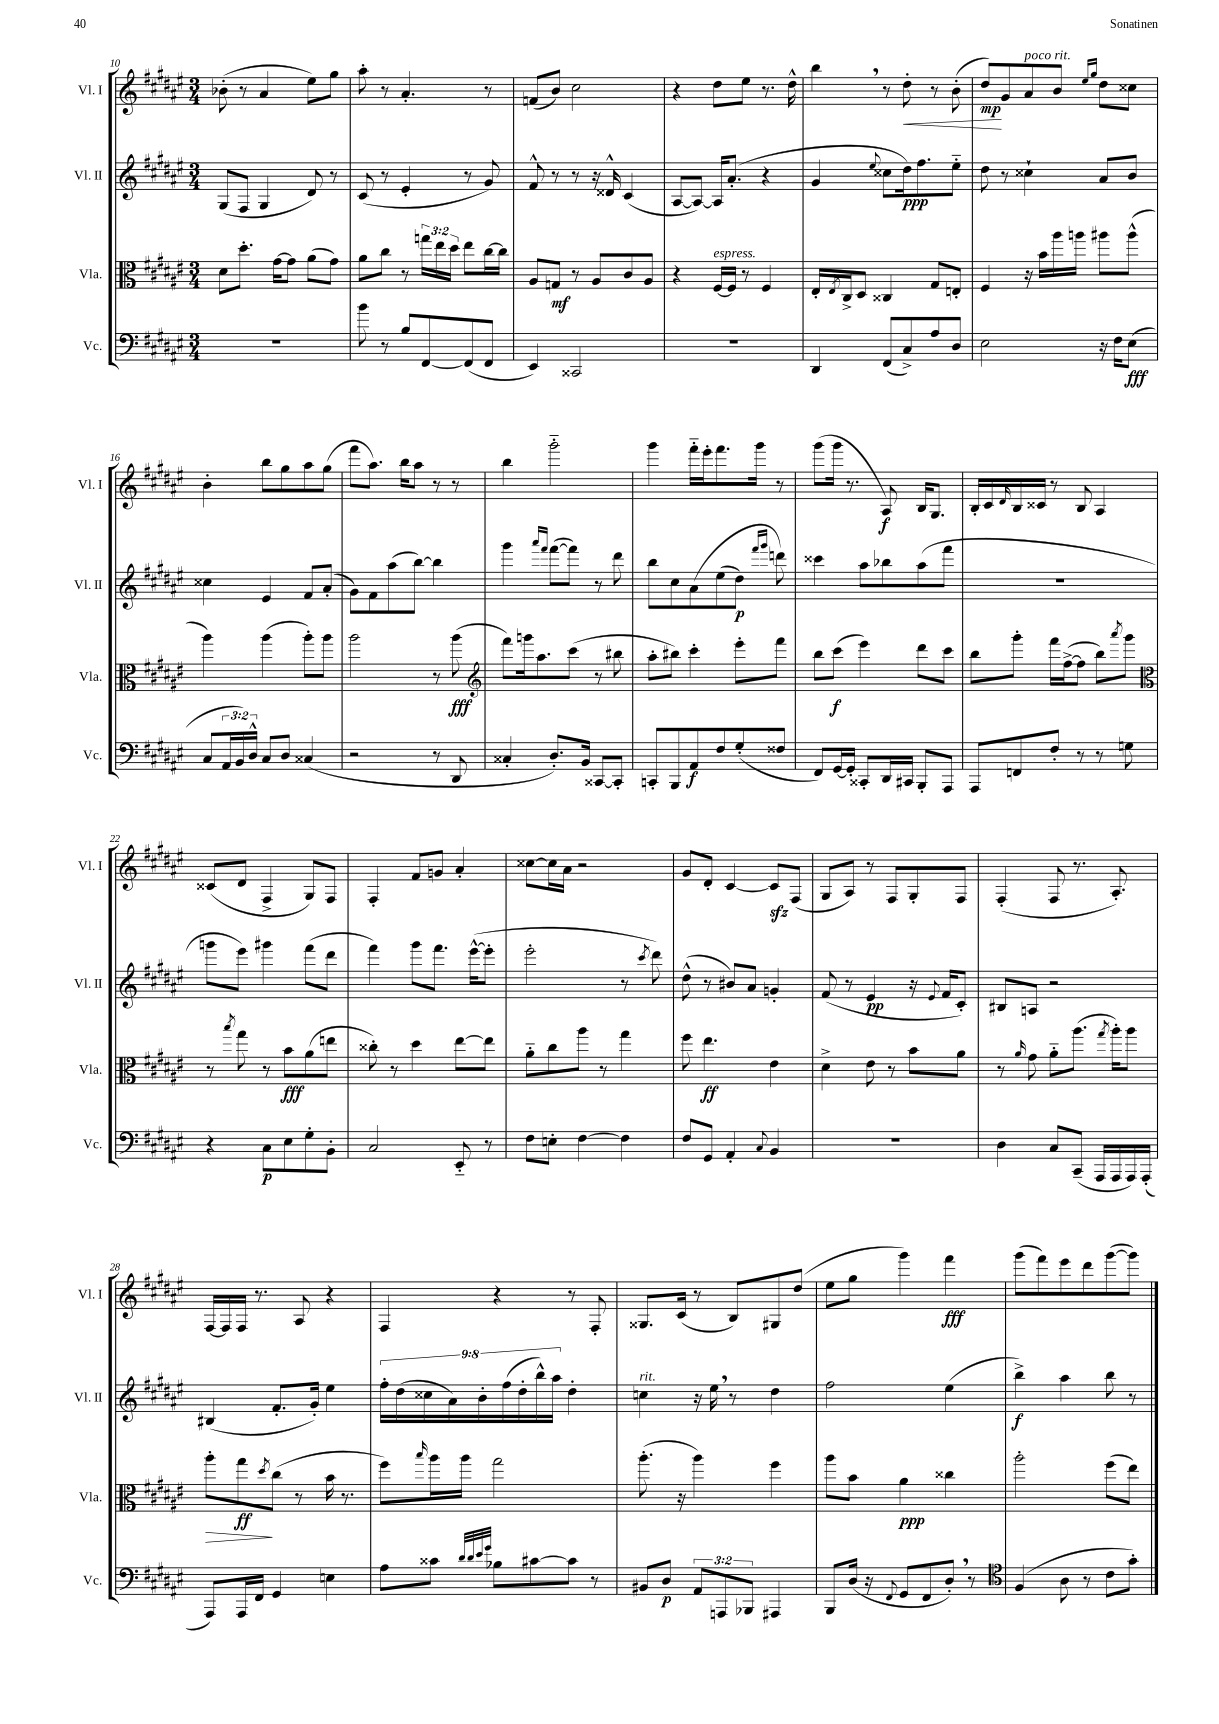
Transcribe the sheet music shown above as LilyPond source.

<<
\new StaffGroup <<
\new Staff = "s0" \with { instrumentName = "Vl. I" shortInstrumentName = "Vl. I" } {
    \clef treble \key fis \major \numericTimeSignature \time 3/4
    bes'8-.( r8 ais'4 eis''8) gis''8 |
    ais''8-. r8 ais'4.-. r8 |
    f'8( b'8) cis''2 |
    r4 dis''8 eis''8 r8. dis''16-^ |
    b''4 \breathe r8 dis''8-.\< r8 b'8-.( |
    dis''8\mp\!) gis'8 ais'8^\markup { \italic "poco rit." } b'8 \grace { eis''16 gis''16 } dis''8 cisis''8 |
    b'4-. b''8 gis''8 ais''8 gis''8( |
    fis'''8 ais''8.) b''16 ais''8 r8 r8 |
    b''4 gis'''2-_ |
    gis'''4 fis'''16-_ eis'''16-. fis'''8. gis'''16 r8 |
    gis'''8( gis'''16 r8. ais8\f) b16 gis8. |
    b16-. cis'16 \grace { dis'16 } b16 cisis'16 r8 b8 ais4 |
    cisis'8( dis'8 fis4-> gis8) fis8 |
    fis4-. fis'8 g'8 ais'4-. |
    cisis''8~ cisis''16 ais'16 r2 |
    gis'8 dis'8-. cis'4~ cis'8\sfz fis8( |
    gis8 ais8) r8 fis8 gis8-. fis8 |
    fis4-.( fis8 r8. ais8.-.) |
    fis16~ fis16 fis16 r8. ais8 r4 |
    fis4 r4 r8 fis8-. |
    gisis8. cis'16( r8 b8) gis8 dis''8( |
    eis''8 gis''8 gis'''4) fis'''4\fff |
    gis'''8( fis'''8) eis'''8 dis'''8 gis'''8~( gis'''8) \bar "|." |
}
\new Staff = "s1" \with { instrumentName = "Vl. II" shortInstrumentName = "Vl. II" } {
    \clef treble \key fis \major \numericTimeSignature \time 3/4 \override Staff.TupletNumber.text = #tuplet-number::calc-fraction-text
    gis8( fis8 gis4 dis'8) r8 |
    cis'8( r8 eis'4-. r8 gis'8) |
    fis'8-^ r8 r8 r16 disis'16-^ cis'4( |
    ais8~ ais8~) ais16 ais'8.-.( r4 |
    gis'4 \appoggiatura { eis''8 } cisis''8 dis''16\ppp) fis''8. eis''8-_ |
    dis''8 r8 cisis''4-! ais'8 b'8 |
    cisis''4 eis'4 fis'8 ais'8-.( |
    gis'8) fis'8 ais''8( b''8~) b''4 |
    gis'''4 \grace { ais'''16 fis'''16 } fis'''8~( fis'''8) r8 dis'''8 |
    b''8 cis''8 ais'8\( eis''8( dis''8\p) \grace { fis'''16 gis'''16 } d'''8\) |
    cisis'''4 ais''8 bes''8 ais''8( fis'''8 |
    R2. |
    g'''8 eis'''8) gis'''4 fis'''8( dis'''8 |
    fis'''4) gis'''8 fis'''8. eis'''16~-^( eis'''8-. |
    eis'''2-. r8 \acciaccatura { cis'''8 } dis'''8) |
    dis''8-^( r8 bis'8) ais'8 g'4-. |
    fis'8( r8 eis'4\pp r16 \appoggiatura { eis'8 } fis'16 cis'8-.) |
    bis8 a8 r2 |
    bis4( fis'8.-. gis'16-.) eis''4 |
    \tuplet 9/8 { fis''16-. dis''16( cisis''16 ais'16) b'16-. fis''16( dis''16-. b''16-^) ais''16 } dis''4-. |
    c''4^\markup { \italic "rit." } r16 eis''16 \breathe r8 dis''4 |
    fis''2 eis''4( |
    b''4->\f) ais''4 b''8 r8 \bar "|." |
}
\new Staff = "s2" \with { instrumentName = "Vla." shortInstrumentName = "Vla." } {
    \clef alto \key fis \major \numericTimeSignature \time 3/4 \override Staff.TupletNumber.text = #tuplet-number::calc-fraction-text
    dis'8 dis''8.-. gis'16~ gis'8 ais'8( gis'8) |
    ais'8 cis''8 r8 \tuplet 3/2 { g''16 eis''16 dis''16 } eis''8 cis''16~ cis''16 |
    ais8 g8\mf r8 ais8 cis'8 ais8 |
    r4 fis16~^\markup { \italic "espress." } fis16 r8 fis4 |
    eis16-. \acciaccatura { eis8 } cis16-> dis8 cisis4 gis8 e8-. |
    fis4 r16 b'16 ais''16 a''16 ais''8 ais''8-^( |
    ais''4) ais''4( ais''8-.) ais''8 |
    ais''2 r8 ais''8\fff( |
    \clef treble fis'''8) g'''16 ais''8. cis'''8( r8 bis''8 |
    ais''8-. bis''8) cis'''4-. eis'''8-. fis'''8 |
    b''8 cis'''8\f( eis'''4) dis'''8 cis'''8 |
    b''8 gis'''8-. fis'''16 fis''16~->( fis''8 b''8) \acciaccatura { ais'''8 } gis'''8 |
    \clef alto r8 \acciaccatura { b''8 } gis''8 r8 b'8\fff ais'8( e''8 |
    cisis''8-.) r8 dis''4 eis''8~ eis''8 |
    ais'8-_ cis''8 ais''8 r8 gis''4 |
    fis''8 eis''4.\ff eis'4 |
    dis'4-> eis'8 r8 b'8 ais'8 |
    r8 \grace { ais'16 } gis'8 ais'8-_ ais''8.( \acciaccatura { gis''8 } ais''16-.) ais''8 |
    ais''8-.\> gis''8\ff\! \acciaccatura { dis''8 } cis''8( r8 b'16 r8. |
    fis''8) \grace { b''16 } ais''16 ais''16 gis''2 |
    ais''8.-.( r16 ais''4) fis''4 |
    ais''8 b'8 ais'4\ppp cisis''4 |
    ais''2-. fis''8( eis''8) \bar "|." |
}
\new Staff = "s3" \with { instrumentName = "Vc." shortInstrumentName = "Vc." } {
    \clef bass \key fis \major \numericTimeSignature \time 3/4 \override Staff.TupletNumber.text = #tuplet-number::calc-fraction-text
    R2. |
    b'8 r8 b8 fis,8~ fis,8( fis,8 |
    eis,4) cisis,2 |
    R2. |
    dis,4 fis,8( cis8->) ais8 dis8 |
    eis2 r16 fis16 eis8\fff( |
    cis8 \tuplet 3/2 { ais,16 b,16) dis16-^ } cis8 dis8 cisis4( |
    r2 r8 dis,8 |
    cisis4-. dis8.-.) b,16 cisis,8~ cisis,8-. |
    c,8-. b,,8 ais,8\f fis8 gis8-.( fisis8 |
    fis,8) gis,16~ gis,16-. cisis,8-. dis,16 cis,16 b,,8-. ais,,8 |
    ais,,8 f,8 fis8-. r8 r8 g8 |
    r4 cis8\p eis8 gis8-. b,8-. |
    cis2 eis,8-_ r8 |
    fis8 e8-. fis4~ fis4 |
    fis8 gis,8 ais,4-. \appoggiatura { cis8 } b,4 |
    R2. |
    dis4 cis8 cis,8--( ais,,16 ais,,16 ais,,16) ais,,16-.( |
    ais,,8) ais,,16 fis,16 gis,4 e4 |
    ais8 cisis'8 \grace { dis'32 dis'32 eis'32 gis'32 } bes8 cis'8~ cis'8 r8 |
    bis,8 dis8\p \tuplet 3/2 { ais,8 a,,8 bes,,8 } ais,,4 |
    b,,8 dis16( r16 \appoggiatura { fis,8 } gis,8 fis,8 dis8-.) \breathe r8 |
    \clef tenor fis4( ais8 r8 cis'8 gis'8-.) \bar "|." |
}
>>
>>
\layout { \context { \Score currentBarNumber = #10 } }
